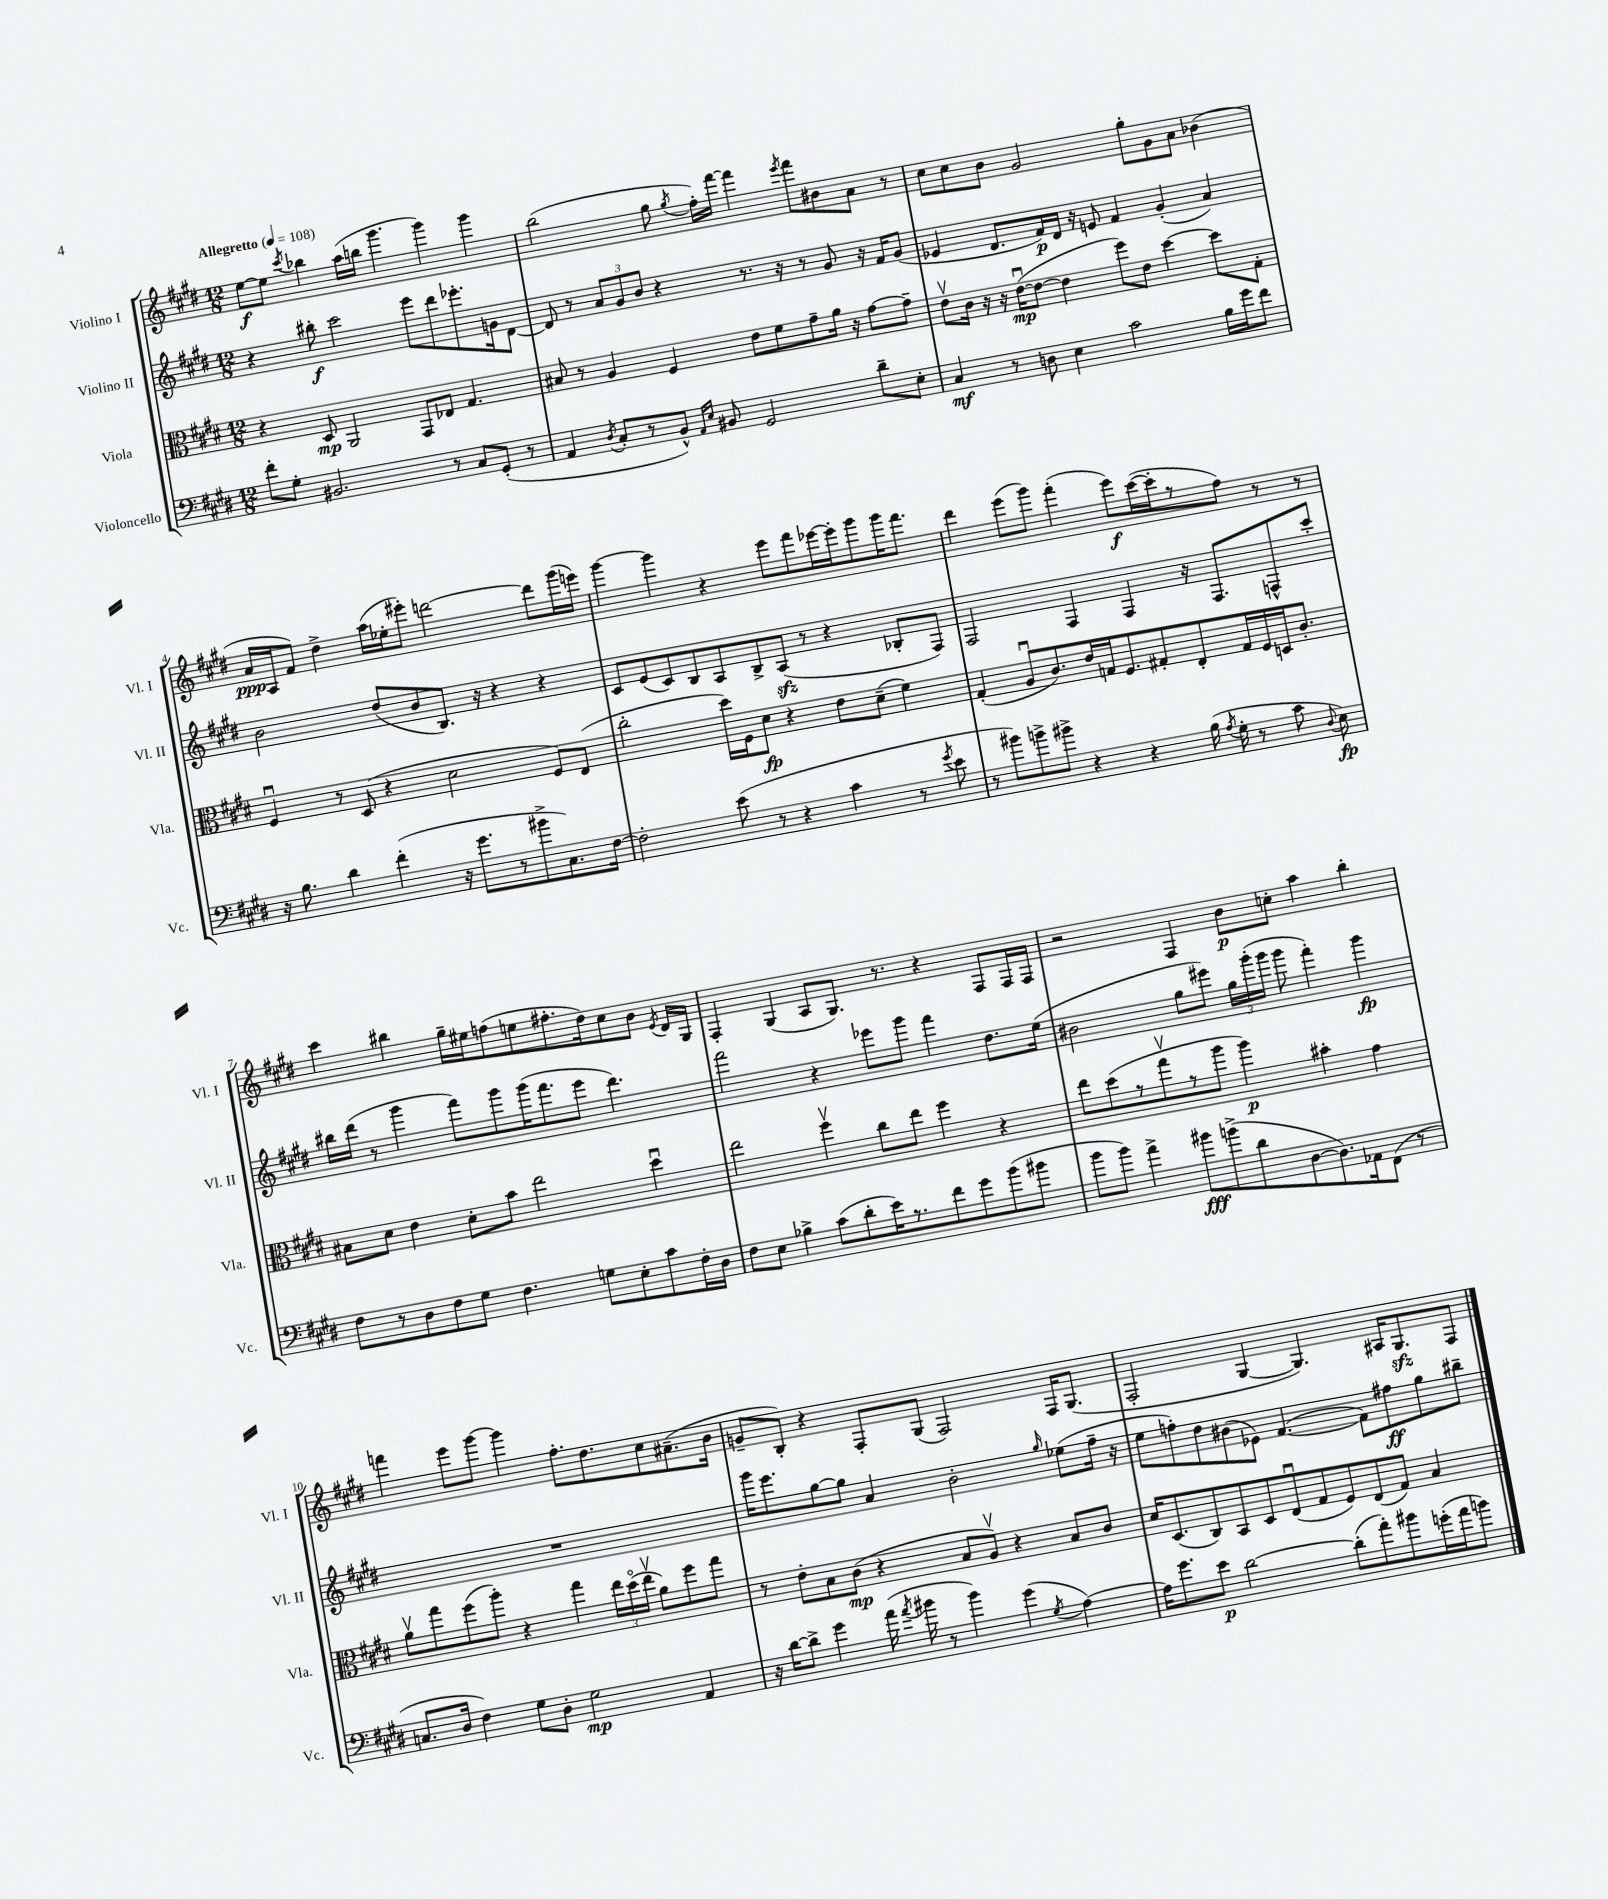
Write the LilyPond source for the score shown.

<<
\new StaffGroup <<
\new Staff = "s0" \with { instrumentName = "Violino I" shortInstrumentName = "Vl. I" } {
    \clef treble \key e \major \numericTimeSignature \time 12/8 \tempo "Allegretto" 4 = 108
    \autoBeamOff e''8[~\f e''8] \acciaccatura { cis'''8 } bes''4 a''16[( b''16] gis'''4. gis'''4) gis'''4 |
    b''2( gis''8 \acciaccatura { gis''8 } fis''16[-.) fis'''16]~ fis'''4 \acciaccatura { e'''8 } fis'''8[ bis'8 a'8] r8 |
    cis''8[ cis''8 b'8] gis'2 gis''8[-. gis'8 a'8] bes'4( |
    a'16[\ppp a16 fis'8]) dis''4-> a''16[( ees''16-. eis'''8]-.) d'''2~ d'''8[ gis'''16( e'''16]) |
    gis'''4~ gis'''4 r4 e'''8[ fis'''8 ees'''16~ ees'''16-. gis'''8 gis'''16 fis'''8.] |
    dis'''4 e'''8[( gis'''8]) fis'''4-.( e'''8[\f) cis'''16~( cis'''16-. r8 fis''8]) r8 r8 |
    cis'''4 bis''4 gis''16[-- eis''16 f''8( e''8 fis''8.-. dis''16) cis''8 b'8] \acciaccatura { e'8 } dis'16[ gis16] |
    fis4-. gis4( a8[ gis8.]) r8. r4 fis8[ fis16 fis16] |
    r2 fis4 b'8[\p c''8]-. a''4 b''4-. |
    f'''4 e'''8[ gis'''8]~ gis'''4 fis''8.[-. dis''8. cis''8 ais'8.--( b'16] |
    g'8[-- b8]-.) r4 fis8[-. gis8]( fis2) fis16[ gis8.]( |
    fis2-. gis4~ gis4.) ais16[ gis8.\sfz fis8] \bar "|." |
}
\new Staff = "s1" \with { instrumentName = "Violino II" shortInstrumentName = "Vl. II" } {
    \clef treble \key e \major \numericTimeSignature \time 12/8
    \autoBeamOff r4 bis''8-.\f cis'''2 e'''8[ dis'''8 ees'''8.-. g'16 dis'8]~ |
    dis'8 r8 \tuplet 3/2 { a'8[ gis'8 b'8] } r4 r8. r16 r8 gis'8 r16 fis'16[ gis'8]( |
    ees'4 dis'8.[ fis'16\p) dis'16] r16 e'8 fis'4 gis'4-.( a'4) |
    b'2 dis''8[( b'8 b8.]) r16 r4 r4 |
    cis'8[ e'8( cis'8) b8 a8 b8-> a8]\sfz( r8 r4 bes8[-. fis8]) |
    fis2 fis4 fis4 r16 fis8.[ f8-^ cis'''8]-. |
    bis''16[ dis'''16]( r8 gis'''4 fis'''8[) gis'''8 gis'''16( fis'''8. e'''8] dis'''4.) |
    fis'''2 r4 ees'''8[ gis'''8] fis'''4 dis''8.[ e''16]( |
    bis'2 gis''8[ eis'''8]) \tuplet 3/2 { gis''16[ gis'''16-.( gis'''16] } gis'''8 fis'''4-.) gis'''4\fp |
    R1. |
    gis'''16[ e'''8. gis''8~ gis''8] a'4 b'2-. \grace { gis''16 } ees''8[( fis''16]-- r16 |
    e''8[ f''8-.) dis''8 bis'8( ees'8]) fis'4.~( fis'8[) fis''8\ff gis''8 bis''8]-- \bar "|." |
}
\new Staff = "s2" \with { instrumentName = "Viola" shortInstrumentName = "Vla." } {
    \clef alto \key e \major \numericTimeSignature \time 12/8
    \autoBeamOff r4 dis8\mp a,2 gis,8[ ees8] gis4. |
    bis8 r8 a4 fis4 e'8[ fis'8 gis'8-- a'16] r16 gis'8[~ gis'8]-- |
    e'8[\upbow cis'16] r16 r16 e'16[~\downbow\mp( e'8]~ e'4 fis''8[) e'8] dis''4~ dis''8[ gis8]-. |
    fis4\downbow r8 dis8( r4 dis'2 fis8[) e8]( |
    cis''2-. dis''16[) fis16 dis'8]\fp r4 e'8[ dis'8]--( fis'4) |
    gis4-.( a8[\downbow cis'8.) e'16 g16 fis8. gis8-. e8-. gis16 fis16 d16 cis'8.]-. |
    bis8[ dis'8] e'4 dis'8[-. b'8] e''2 dis''4\downbow |
    e''2 fis''4\upbow cis''8[ e''8] fis''4 r4 |
    e''8[ dis''8( r8 gis''8\upbow r8 a''8] a''4\p) bis'4-. gis'4 |
    a'8[\upbow gis''8 fis''8( a''8]-.) r4 gis''4 \tuplet 3/2 { e''16[ dis''16\flageolet( e''16]\upbow } a'8[) fis''8 gis''8] |
    r8 e'8[-. b8 cis'8]\mp( r4 b8[ a8]\upbow) r4 b8[ cis'8] |
    dis'16[ dis8.( cis8) b,8 dis8 e8\downbow( gis8 fis8) e8( gis8]) b4 \bar "|." |
}
\new Staff = "s3" \with { instrumentName = "Violoncello" shortInstrumentName = "Vc." } {
    \clef bass \key e \major \numericTimeSignature \time 12/8
    \autoBeamOff fis'8[-. gis8]-. bis,2. r8 cis8[ gis,8]-.( r8 |
    a,4 \acciaccatura { dis8 } cis8[-. r8 b,8]-^) \grace { a,16[ e16] } bis,8 gis,2 dis'8[-- e8]-. |
    cis4\mf r8 d8 e4 cis'2 b16[ gis'16 fis'8] |
    r16 b8. dis'4 fis'4-.( r16 gis'8.[ r8 bis'8-> cis8.) fis16]~ |
    fis2-. e'8( r8 r4 cis'4 r8 \acciaccatura { gis'8 } e'8 |
    r8 bis'8[) b'8-> bis'8]-> r4 r4 b16( \acciaccatura { a8 } gis16-. r8 cis'8 \appoggiatura { dis8 } e8\fp) |
    fis8[ r8 dis8 fis8 gis8] fis4. g8[ e8-. cis'8 fis16-. dis16] |
    fis8[ e8] bes4-> cis'8[( dis'8-. e'16) r8. fis'8 gis'8 b'8( bis'8] |
    b'8[ b'8]) a'4-> bis'8[\fff b'8->( dis'8 dis8~ dis8.) aes,16 fis,8]( r8 |
    c8.[ dis16] fis4) gis8[ dis8]-. gis2\mp a,4 |
    r16 dis'16[~ dis'8]-> gis'4 a'16( \acciaccatura { a'8 } bis'16 r8 bis'4) gis'4( \acciaccatura { gis8 } a4~) |
    a16[ gis'8. e'8]\p dis'2~ dis'8[-.( a'8-.) bis'8 g'16-.( a'16 b'8]) \bar "|." |
}
>>
>>
